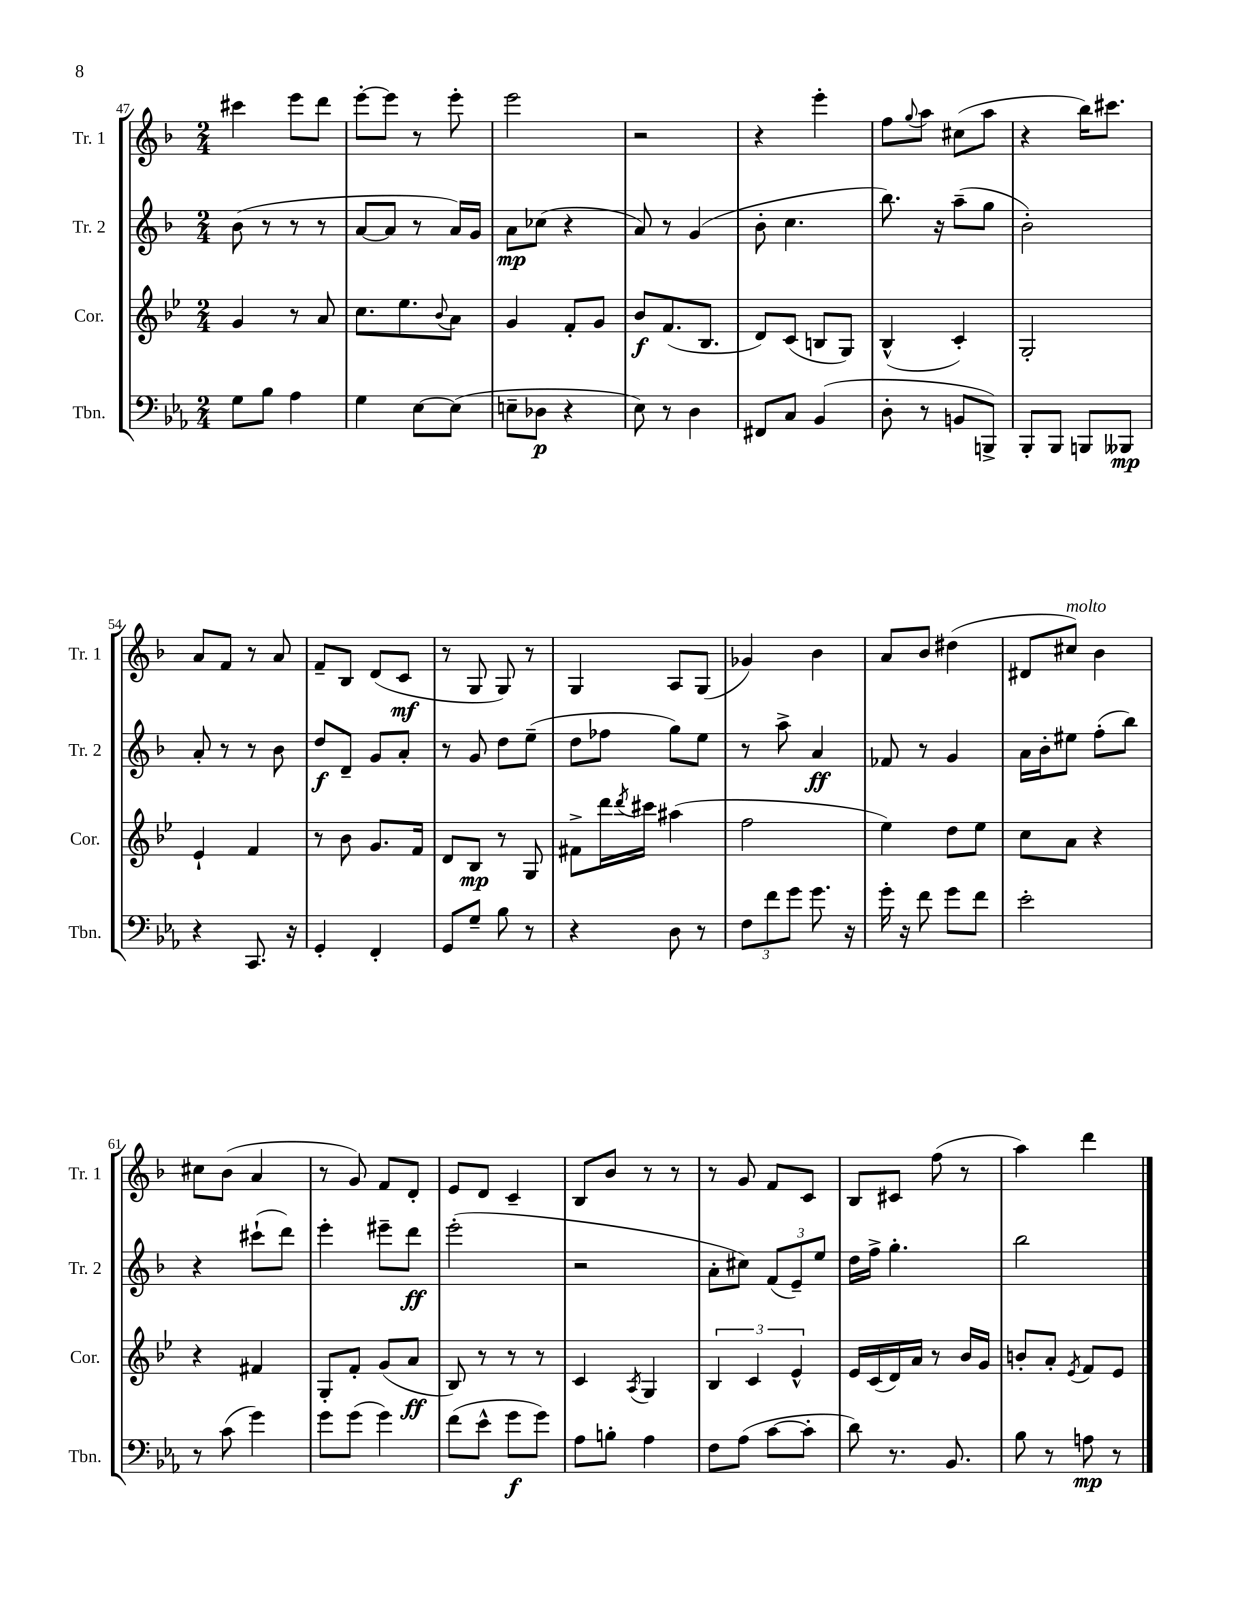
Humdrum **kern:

**kern	**kern	**kern	**kern
*staff4	*staff3	*staff2	*staff1
*clefF4	*clefG2	*clefG2	*clefG2
*k[b-e-a-]	*k[b-e-]	*k[b-]	*k[b-]
*M2/4	*M2/4	*M2/4	*M2/4
8G	4g	(8b-	4ccc#
8B-	.	8r	.
4A-	8r	8r	8eee
.	8a	8r	8ddd
=	=	=	=
4G	8.cc	[8a	[8eee'
.	.	8a]	8eee]
.	8.ee-	.	.
[8E-	.	8r	8r
.	8qqb-	.	.
(8E-]	8a	16a)	8eee'
.	.	16g	.
=	=	=	=
8E~	4g	8a	2eee
8D-	.	(8cc-	.
4r	8f'	4r	.
.	8g	.	.
=	=	=	=
8E-)	8b-	8a)	2r
8r	(8.f	8r	.
4D	.	(4g	.
.	8.B-	.	.
=	=	=	=
8FF#	8d)	8b-'	4r
8C	(8c	4.cc	.
(4BB-	8B	.	4eee'
.	8G)	.	.
=	=	=	=
8D'	(4B-^^	8.bb-)	8ff
.	.	.	8qqgg
8r	.	.	8aa
.	.	16r	.
8BB	4c')	(8aa~	(8cc#
8BBB^)	.	8gg	8aa
=	=	=	=
8BBB-'	2G'	2b-')	4r
8BBB-	.	.	.
8BBB	.	.	16bb-)
.	.	.	8.ccc#
8BBB--	.	.	.
=	=	=	=
4r	4e-`	8a'	8a
.	.	8r	8f
8.CC	4f	8r	8r
.	.	8b-	8a
16r	.	.	.
=	=	=	=
4GG'	8r	8dd	8f~
.	8b-	8d~	8B-
4FF'	8.g	8g	(8d
.	.	8a'	8c
.	16f	.	.
=	=	=	=
8GG	8d	8r	8r
8G~	8B-	8g	8G
8B-	8r	8dd	8G)
8r	8G	(8ee~	8r
=	=	=	=
4r	8f#^	8dd	4G
.	16ddd	8ff-	.
.	8qddd	.	.
.	16ccc#	.	.
8D	(4aa#	8gg)	8A
8r	.	8ee	(8G
=	=	=	=
12F	2ff	8r	4g-)
12f	.	.	.
.	.	8aa^	.
12g	.	.	.
8.g	.	4a	4b-
16r	.	.	.
=	=	=	=
16g'	4ee-)	8f-	8a
16r	.	.	.
8f	.	8r	8b-
8g	8dd	4g	(4dd#
8f	8ee-	.	.
=	=	=	=
2e-'	8cc	16a	8d#
.	.	16b-'	.
.	8a	8ee#	8cc#)
.	4r	(8ff'	4b-
.	.	8bb-)	.
=	=	=	=
8r	4r	4r	8cc#
(8c	.	.	(8b-
4g)	4f#	(8ccc#`	4a
.	.	8ddd)	.
=	=	=	=
8g	8G'	4eee'	8r
(8g	8f'	.	8g)
4g)	(8g	8eee#~	8f
.	8a	8ddd	8d'
=	=	=	=
(8f	8B-)	(2eee'	8e
8e-^^	8r	.	8d
8g	8r	.	4c~
8g)	8r	.	.
=	=	=	=
8A-	4c	2r	8B-
8B'	.	.	8b-
.	8qA	.	.
4A-	4G	.	8r
.	.	.	8r
=	=	=	=
8F	6B-	8a'	8r
(8A-	.	8cc#)	8g
.	6c	.	.
[8c	.	(12f	8f
.	6e-^^	12e~)	.
8c']	.	.	8c
.	.	12ee	.
=	=	=	=
8d)	16e-	16dd	8B-
.	(16c	16ff^	.
8.r	16d)	4.gg'	8c#
.	16a	.	.
.	8r	.	(8ff
8.BB-	.	.	.
.	16b-	.	8r
.	16g	.	.
=	=	=	=
8B-	8b'	2bb-	4aa)
8r	8a'	.	.
.	8qe-	.	.
8A	8f	.	4ddd
8r	8e-	.	.
==	==	==	==
*-	*-	*-	*-
